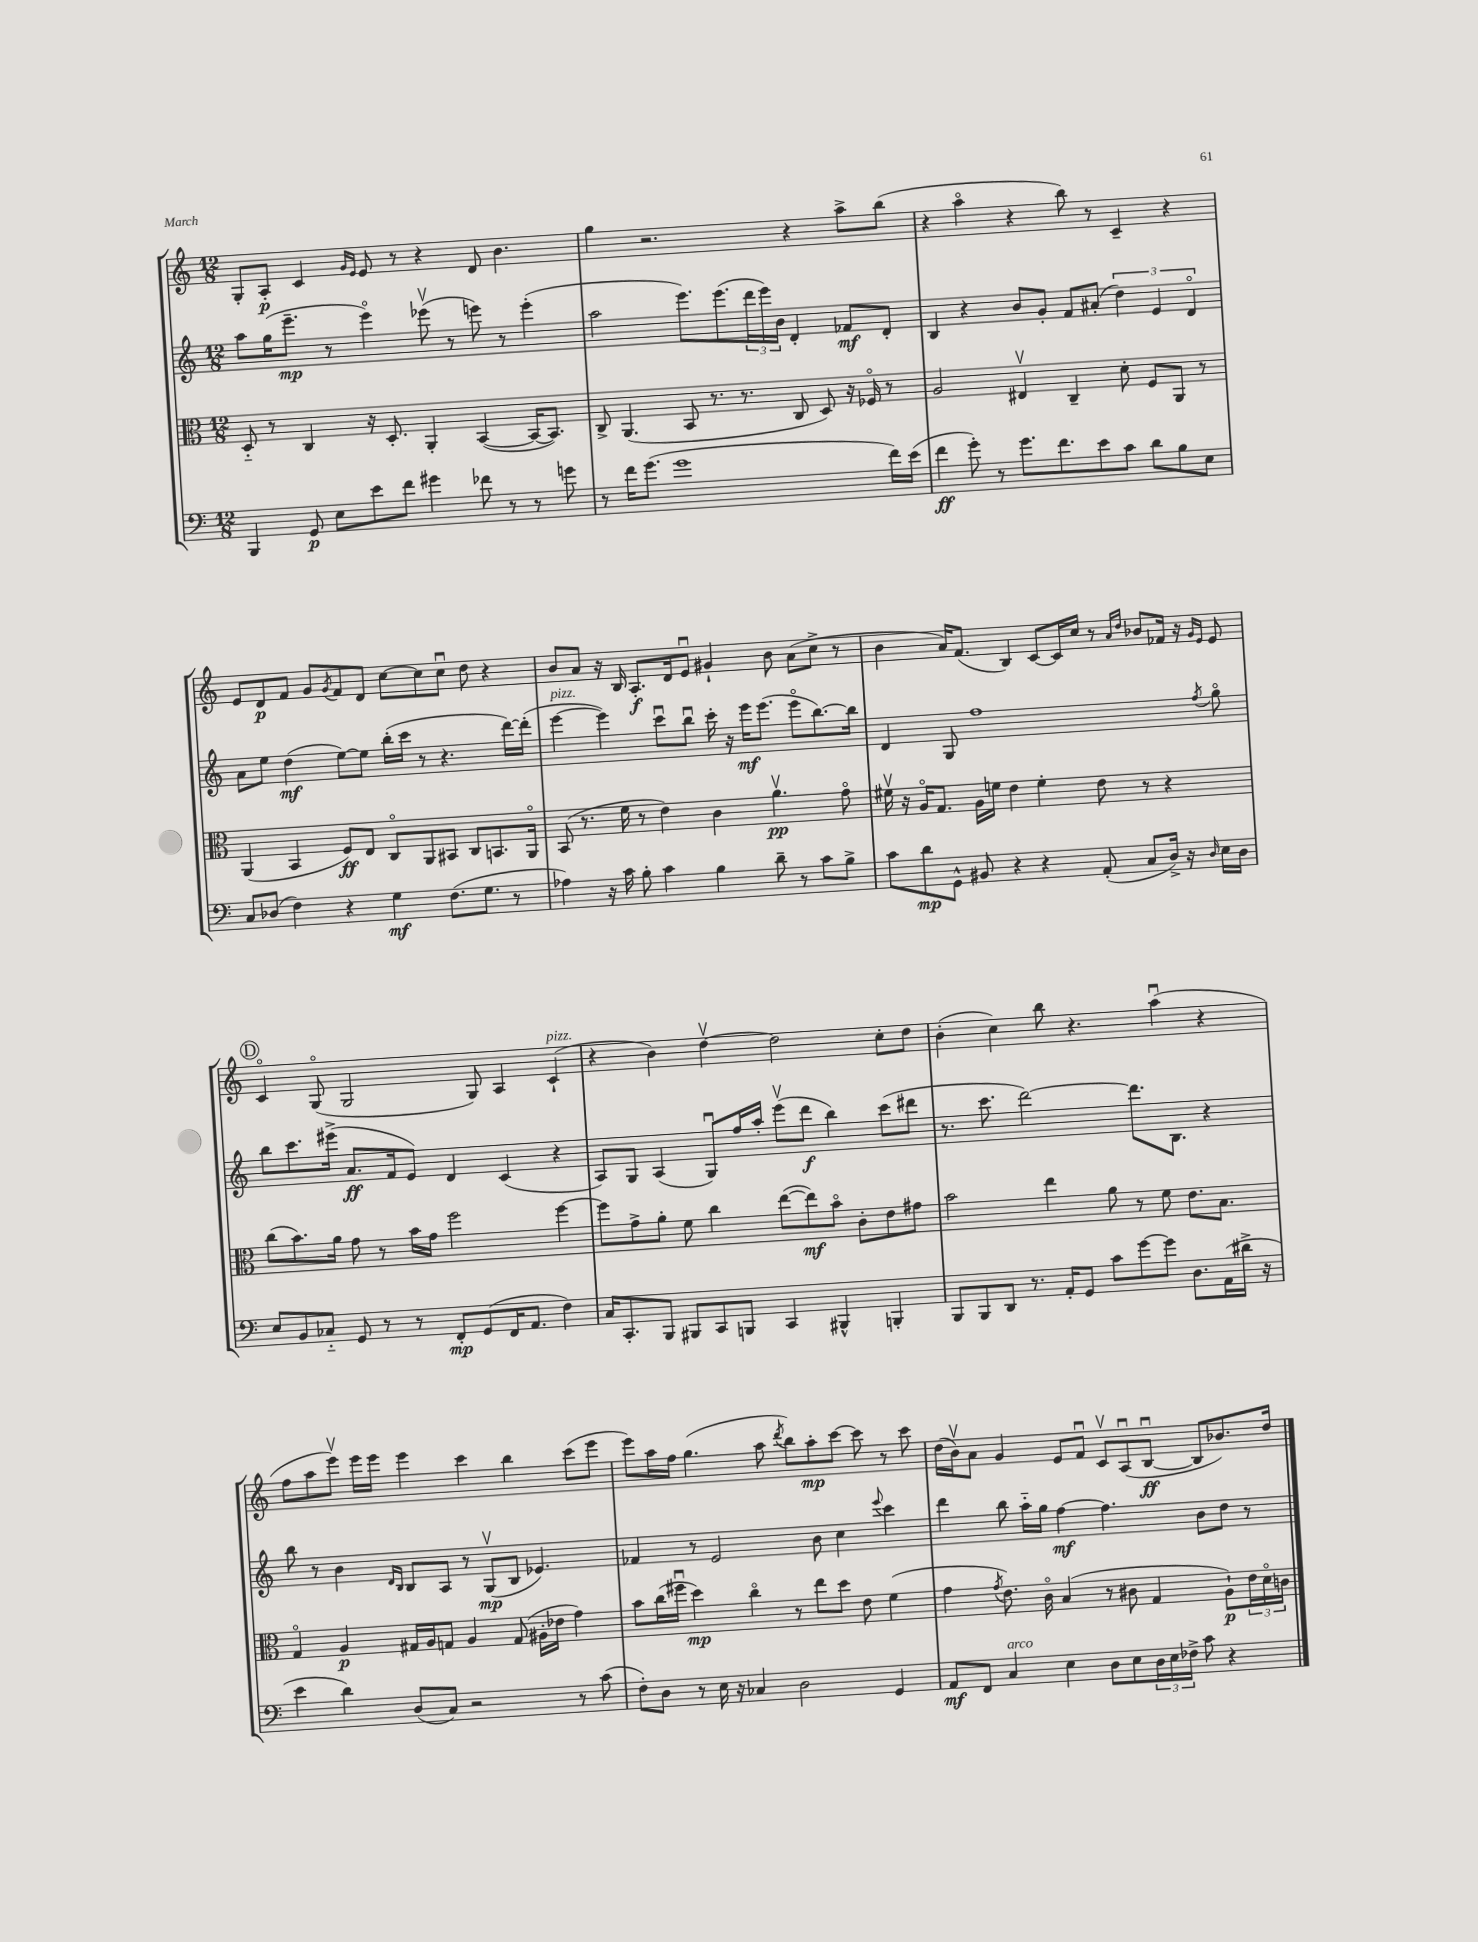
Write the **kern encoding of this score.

**kern	**kern	**kern	**kern
*staff4	*staff3	*staff2	*staff1
*clefF4	*clefC3	*clefG2	*clefG2
*k[]	*k[]	*k[]	*k[]
*M12/8	*M12/8	*M12/8	*M12/8
4BBB	8D'~	8aa	8G'
.	8r	(16gg	8A'
.	.	8.eee~	.
8GG	4C	.	4c
8E	.	8r	.
.	.	.	16qqg
.	.	.	16qqe
8e	16r	4eeeo)	8e
.	8.D'	.	.
8f	.	.	8r
4g#	4AA'	(8eee-v	4r
.	.	8r	.
8f-	([4BB	8eee)	8d
8r	.	8r	4.b
8r	16BB_	(4eee'	.
.	8.BB])	.	.
8g	.	.	.
=	=	=	=
8r	8C^	2aa	4gg
16f	(4.AA	.	.
(8.g	.	.	.
.	.	.	2.r
1g	.	.	.
.	8BB	8.eee)	.
.	8.r	.	.
.	.	(8.eee	.
.	8.r	.	.
.	.	24ddd	.
.	.	24eee)	.
.	.	24b	.
.	8C	4d'	4r
.	8D)	.	.
.	16r	8f-	8aa^
.	16F-o	.	.
16f)	8r	8d'	(8bb
(16e	.	.	.
=	=	=	=
4f	2A	4B	4r
8g')	.	4r	4aao
8r	.	.	.
8.g	4E#v	8b	4r
.	.	8g'	.
8.f	.	.	.
.	4C~	8f	8bb)
8e	.	(8a#'	8r
8c	8d'	6dd)	4c~
8d	8F	.	.
.	.	6e	.
8B	8AA	.	4r
.	.	6do	.
8E	8r	.	.
=	=	=	=
8C	(4AA	8a	8e
(8D-	.	8ee	8d
4F)	4BB	(4dd	8f
.	.	.	8g
.	.	.	8qg
4r	8F)	[8ee)	8f
.	8E	8ee]	8d
4G	8Co	(16bb'	[8cc
.	.	16ccc	.
.	8AA	8r	8cc]
(8.F	8BB#	4.r	8ccu
.	8C	.	8dd
8.G	.	.	.
.	8.BB	.	4r
8r	.	[16ddd)	.
.	16AAo	(16ddd']	.
=	=	=	=
4A-)	(8BB	[4eee	8b
.	8.r	.	8a
16r	.	4eee])	16r
16c	16f	.	16B
8B'	8r	.	8.A'
4c	4e)	8cccu	.
.	.	.	16d
.	.	8bbu	8eu
4B	4c	16ccc'	4g#`
.	.	16r	.
.	.	16eee	.
.	.	(8.eee	.
8d~	4.av	.	8b
8r	.	8eeeo	(8a
8c	.	[8.bb)	8cc^
8B^	8go	.	8r
.	.	16bb]	.
=	=	=	=
8c	16f#v	4d	4b
.	16r	.	.
8d	16Ao	.	.
.	8.G	.	.
8GG^^	.	8G	16a)
.	.	.	(8.f
8BB#	16A	1ff	.
.	16f	.	.
4r	4e	.	4B)
4r	4f'	.	[8c
.	.	.	16c]
.	.	.	16cc
(8AA'	8e	.	8r
.	.	.	16qqa
.	.	.	16qqdd
8C	8r	.	8b-
16D^)	4r	.	16f-
16r	.	.	16r
.	.	.	16qqg
16qqD	.	8qff	16qqe
16E	.	8ggo	8e
16D	.	.	.
=	=	=	=
8E	(8cc	8bb	4co
8BB	8.b)	8.ccc	.
8C-'~	.	.	(8Go
.	16a	(16eee#^	.
8GG	8g	8.a	2G
8r	8r	.	.
.	.	16f	.
8r	16b	8e)	.
.	16g	.	.
8FF'	2ff	4d	.
(8GG	.	.	8G)
16FF	.	(4c	4A
8.AA	.	.	.
4F)	[4ff	4r	(4c`
=	=	=	=
16C	8ff]	8A)	4r
8.CC'	.	.	.
.	8g^	8G	.
8BBB	8a'	(4A	4b)
8BBB#	8f	.	.
8CC	4cc	8Gu)	[4ddv
8BBB	.	16ff	.
.	.	16aa'	.
4CC	([8ee	(8eeev	2dd]
.	8ee])	8ddd	.
4BBB#^^	8bo	4bb)	.
.	8c'	.	.
4BBB'	8e	(8ccc	8cc'
.	8g#	8ddd#	8dd
=	=	=	=
8BBB	2b	8.r	(4b'
8BBB	.	.	.
.	.	8.ccc	.
8DD	.	.	4cc)
8.r	.	[2ddd)	.
.	4ee	.	8bb
16AA'	.	.	.
8GG	.	.	4.r
8c	8a	.	.
[8g	8r	8.ddd]	.
8g]	8f	.	(4aau
.	.	8.B	.
8.D	8.e	.	.
.	.	4r	4r
(16AA	8.B	.	.
16d#^	.	.	.
16r	.	.	.
=	=	=	=
4e	4Go	8bb	8ff
.	.	8r	8aa
4d)	4A	4b	8eeev)
.	.	.	16eee
.	.	.	16eee
.	.	16qqd	.
.	.	16qqB	.
(8D	16G#	8B	4eee
.	16A	.	.
8C)	8G	8A	.
2r	4A	8r	4ccc
.	.	(8Gv	.
.	(8G	8B	4bb
.	16A#'	4.e-)	.
.	16e-	.	.
8r	4g)	.	(8ccc
(8c	.	.	8eee
=	=	=	=
8F')	8b	4f-	8eee)
8D	(16cc	.	16aa
.	16ff#u	.	16ff
8r	4dd)	8r	(4.gg
16E	.	2e	.
16r	.	.	.
4C-	4cco	.	.
.	.	.	8aa
.	.	.	8qddd
2D	8r	.	8bb)
.	8ee	8b	8aa'
.	8dd	4cc	[8ccc
.	8e	.	8ccc]
.	.	8qqeee	.
4GG	(4f	4ccc	8r
.	.	.	8ccc
=	=	=	=
8AA	4g	4ddd	(16dd
.	.	.	16bv)
8FF	.	.	8a
.	8qg	.	.
4C	8.e)	8bb	4g
.	.	16aa'~	.
.	16co	16gg	.
4E	(4B	[4ff	8e
.	.	.	8fu
8D	8r	4.ff]	8cv
8E	8c#	.	(8Au
24D	4G	.	[8Bu
24E	.	.	.
24F-^	.	.	.
8c	.	8b	8B]
4r	8A`)	8dd	8.b-)
.	24e	8r	.
.	24do	.	.
.	.	.	16dd
.	24c	.	.
==	==	==	==
*-	*-	*-	*-
